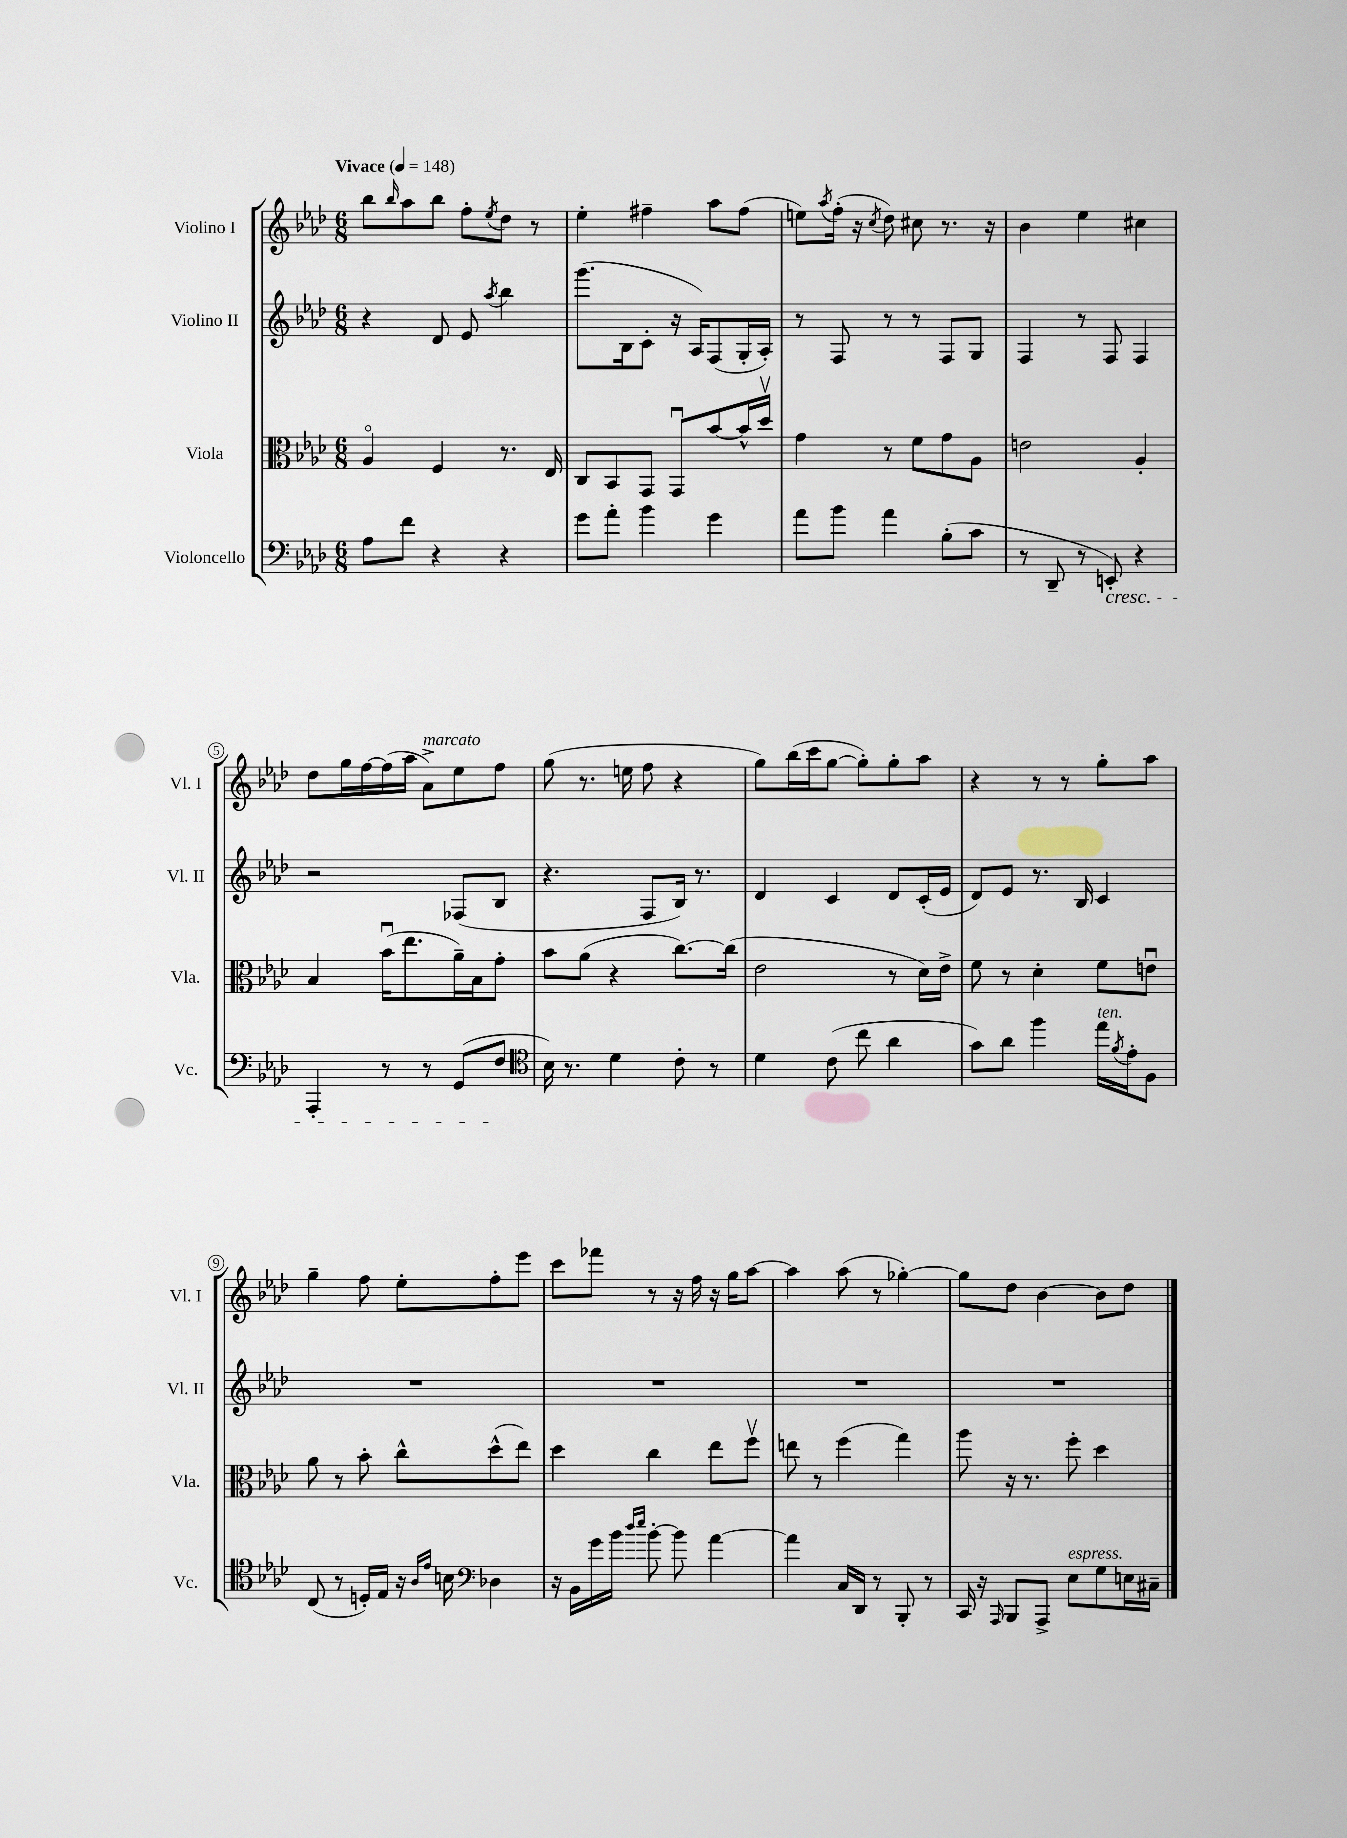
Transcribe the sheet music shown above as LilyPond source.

<<
\new StaffGroup <<
\new Staff = "s0" \with { instrumentName = "Violino I" shortInstrumentName = "Vl. I" } {
    \clef treble \key aes \major \numericTimeSignature \time 6/8 \tempo "Vivace" 4 = 148
    bes''8 \grace { bes''16 } aes''8 bes''8 f''8-. \acciaccatura { ees''8 } des''8 r8 |
    ees''4-. fis''4-- aes''8 fis''8( |
    e''8) \acciaccatura { aes''8 } f''16-.( r16 \acciaccatura { c''8 } des''8) cis''8 r8. r16 |
    bes'4 ees''4 cis''4 |
    des''8 g''16 f''16~ f''16( aes''16 aes'8->^\markup { \italic "marcato" }) ees''8 f''8 |
    g''8( r8. e''16 f''8 r4 |
    g''8) bes''16( c'''16 g''8~ g''8-.) g''8-. aes''8 |
    r4 r8 r8 g''8-. aes''8 |
    g''4-- f''8 ees''8-. f''8-. ees'''8 |
    c'''8 fes'''8 r8 r16 f''16 r16 g''16 aes''8~ |
    aes''4 aes''8( r8 ges''4~-.) |
    ges''8 des''8 bes'4~ bes'8 des''8 \bar "|." |
}
\new Staff = "s1" \with { instrumentName = "Violino II" shortInstrumentName = "Vl. II" } {
    \clef treble \key aes \major \numericTimeSignature \time 6/8
    r4 des'8 ees'8 \acciaccatura { aes''8 } bes''4 |
    g'''8.( bes16 c'8-. r16 aes16) f8( g16-. aes16-.) |
    r8 f8 r8 r8 f8 g8 |
    f4 r8 f8 f4 |
    r2 fes8( bes8 |
    r4. f8 bes16) r8. |
    des'4 c'4 des'8 c'16-.( ees'16 |
    des'8) ees'8 r8. bes16 c'4 |
    R2. |
    R2. |
    R2. |
    R2. \bar "|." |
}
\new Staff = "s2" \with { instrumentName = "Viola" shortInstrumentName = "Vla." } {
    \clef alto \key aes \major \numericTimeSignature \time 6/8
    aes4\flageolet f4 r8. ees16 |
    c8 bes,8 g,8 g,8\downbow bes'8~ bes'16-^ des''16\upbow |
    g'4 r8 f'8 g'8 aes8 |
    e'2 aes4-. |
    bes4 bes'16\downbow( ees''8. aes'16--) bes16 g'8-. |
    bes'8 aes'8( r4 c''8.~) c''16( |
    ees'2 r8 des'16) ees'16-> |
    f'8 r8 des'4-. f'8 e'8\downbow |
    aes'8 r8 bes'8-. c''8-^ des''8-^( ees''8) |
    des''4 c''4 ees''8 f''8\upbow |
    e''8 r8 f''4( g''4) |
    aes''8 r16 r8. f''8-. des''4 \bar "|." |
}
\new Staff = "s3" \with { instrumentName = "Violoncello" shortInstrumentName = "Vc." } {
    \clef bass \key aes \major \numericTimeSignature \time 6/8
    aes8 f'8 r4 r4 |
    g'8 aes'8-. bes'4 g'4 |
    aes'8 bes'8 aes'4 bes8-.( c'8 |
    r8 des,8-- r8 e,8-.\cresc) r4 |
    aes,,4-. r8 r8 g,8( f8\! |
    \clef tenor bes16) r8. des'4 c'8-. r8 |
    des'4 c'8( c''8 aes'4 |
    g'8) aes'8 f''4 ees''16^\markup { \italic "ten." } \acciaccatura { f'8 } ees'16-. f8 |
    c8( r8 d16-.) ees16 r16 \grace { aes16 ees'16 } b16 \clef bass des4 |
    r16 bes,16 g'16 bes'16 \grace { des''16 ees''16 } bes'8~-. bes'8 aes'4~ |
    aes'4 c16 des,16 r8 bes,,8-. r8 |
    c,16 r16 \grace { aes,,16 } bes,,8 aes,,8-> ees8^\markup { \italic "espress." } g8 e16 cis16-- \bar "|." |
}
>>
>>
\layout { \context { \Score \override BarNumber.stencil = #(make-stencil-circler 0.1 0.3 ly:text-interface::print) } }
